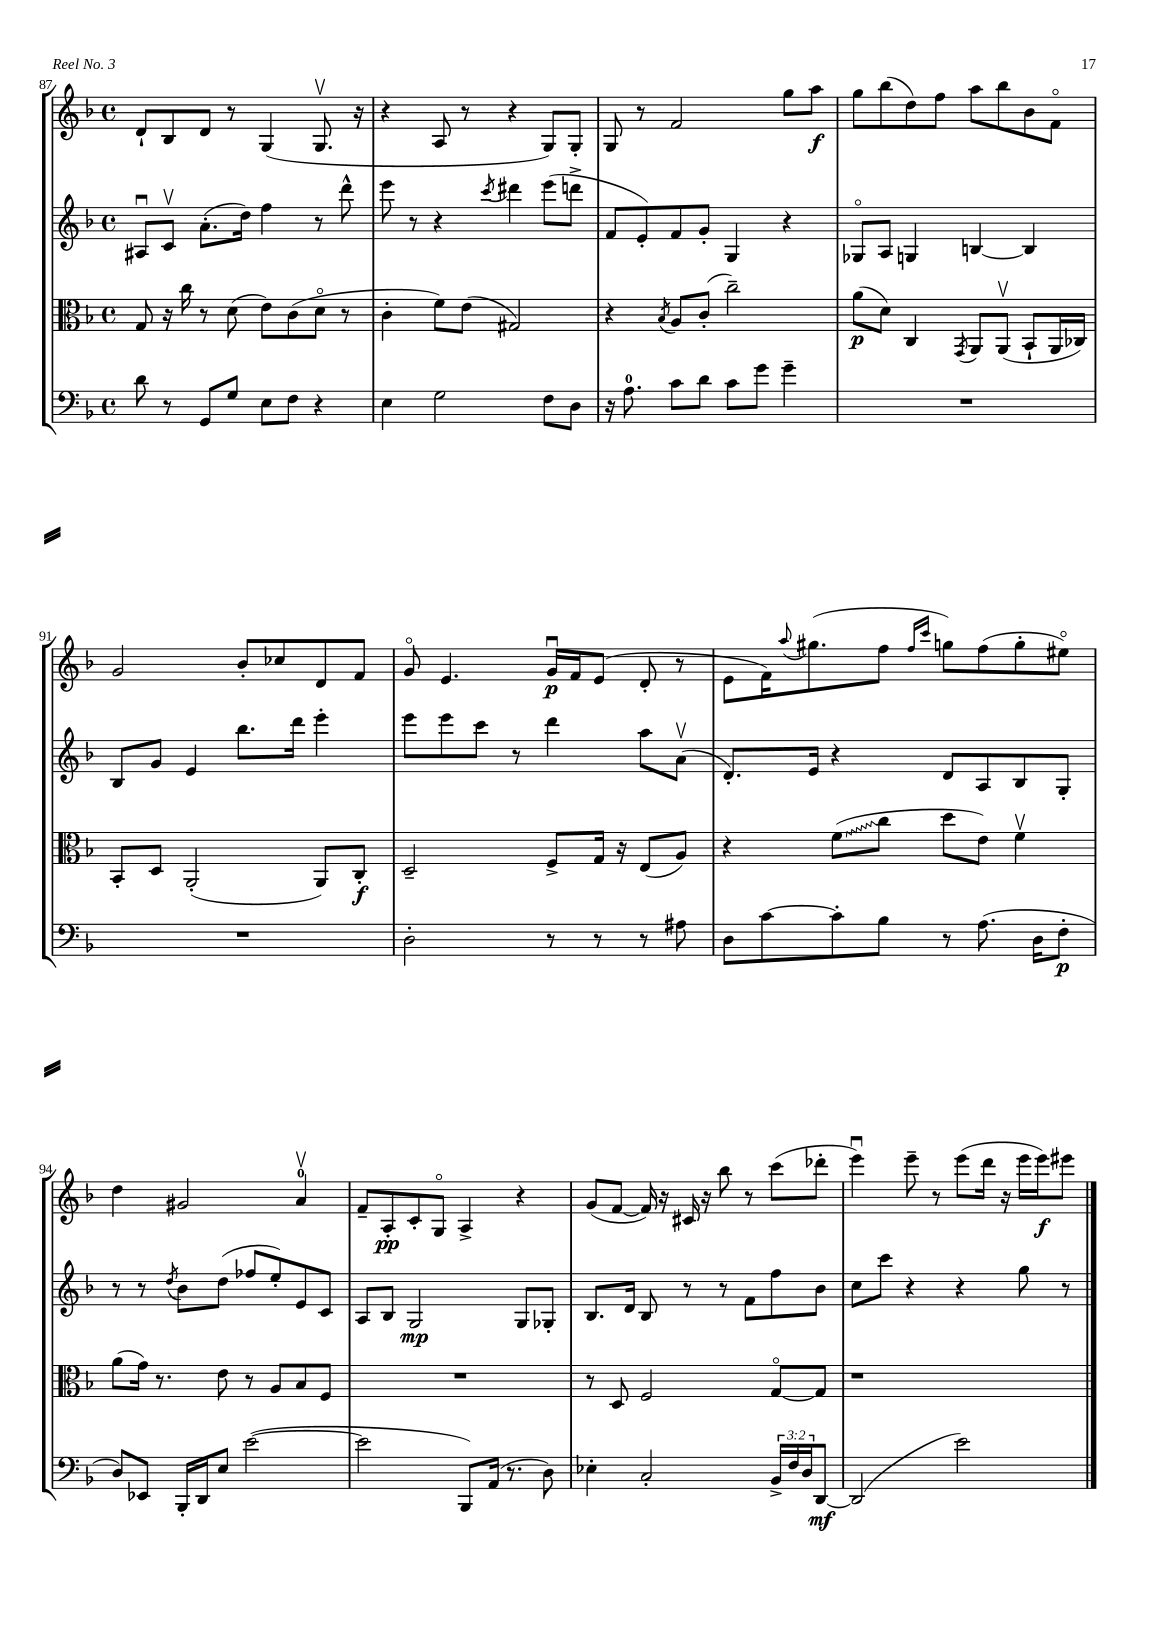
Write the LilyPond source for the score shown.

<<
\new StaffGroup <<
\new Staff = "s0" {
    \clef treble \key f \major \defaultTimeSignature \time 4/4
    d'8-! bes8 d'8 r8 g4( g8.\upbow r16 |
    r4 a8 r8 r4 g8) g8-. |
    g8 r8 f'2 g''8 a''8\f |
    g''8 bes''8( d''8) f''8 a''8 bes''8 bes'8 f'8\flageolet |
    g'2 bes'8-. ces''8 d'8 f'8 |
    g'8\flageolet e'4. g'16\downbow\p f'16 e'8( d'8-. r8 |
    e'8 f'16) \appoggiatura { a''8 } gis''8.( f''8 \grace { f''16 c'''16 } g''8) f''8( g''8-. eis''8\flageolet) |
    d''4 gis'2 a'4-0\upbow |
    f'8-- a8-.\pp c'8-. g8\flageolet a4-> r4 |
    g'8( f'8~ f'16) r16 cis'16 r16 bes''8 r8 c'''8( des'''8-. |
    e'''4\downbow) e'''8-- r8 e'''8( d'''16 r16 e'''16 e'''16\f) eis'''8 \bar "|." |
}
\new Staff = "s1" {
    \clef treble \key f \major \defaultTimeSignature \time 4/4
    ais8\downbow c'8\upbow a'8.-.( d''16) f''4 r8 d'''8-^ |
    e'''8 r8 r4 \acciaccatura { c'''8 } dis'''4 e'''8( d'''8-> |
    f'8 e'8-.) f'8 g'8-. g4 r4 |
    ges8\flageolet a8 g4 b4~ b4 |
    bes8 g'8 e'4 bes''8. d'''16 e'''4-. |
    e'''8 e'''8 c'''8 r8 d'''4 a''8 a'8\upbow( |
    d'8.-.) e'16 r4 d'8 a8 bes8 g8-. |
    r8 r8 \acciaccatura { d''8 } bes'8 d''8( fes''8 e''8-.) e'8 c'8 |
    a8 bes8 g2\mp g8 ges8-. |
    bes8. d'16 bes8 r8 r8 f'8 f''8 bes'8 |
    c''8 c'''8 r4 r4 g''8 r8 \bar "|." |
}
\new Staff = "s2" {
    \clef alto \key f \major \defaultTimeSignature \time 4/4
    g8 r16 c''16 r8 d'8( e'8) c'8( d'8\flageolet r8 |
    c'4-. f'8) e'8( gis2) |
    r4 \acciaccatura { bes8 } a8 c'8-.( c''2--) |
    a'8\p( d'8) c4 \acciaccatura { g,8 } a,8 a,8\upbow( bes,8-! a,16 ces16) |
    bes,8-. d8 a,2-.( a,8) c8-.\f |
    d2-- f8-> g16 r16 e8( a8) |
    r4 \once \override Glissando.style = #'zigzag f'8\glissando( c''8 d''8 e'8) f'4\upbow |
    a'8( g'16) r8. e'8 r8 a8 bes8 f8 |
    R1 |
    r8 d8 f2 g8~\flageolet g8 |
    r1 \bar "|." |
}
\new Staff = "s3" {
    \clef bass \key f \major \defaultTimeSignature \time 4/4 \override Staff.TupletNumber.text = #tuplet-number::calc-fraction-text
    d'8 r8 g,8 g8 e8 f8 r4 |
    e4 g2 f8 d8 |
    r16 a8.-0 c'8 d'8 c'8 g'8 g'4-- |
    R1 |
    R1 |
    d2-. r8 r8 r8 ais8 |
    d8 c'8~ c'8-. bes8 r8 a8.( d16 f8-.\p |
    d8) ees,8 bes,,16-. d,16 e8 e'2~( |
    e'2 bes,,8) a,16( r8. d8) |
    ees4-. c2-. \tuplet 3/2 { bes,16-> f16 d16 } d,8~\mf |
    d,2( e'2) \bar "|." |
}
>>
>>
\layout { \context { \Score currentBarNumber = #87 } }
